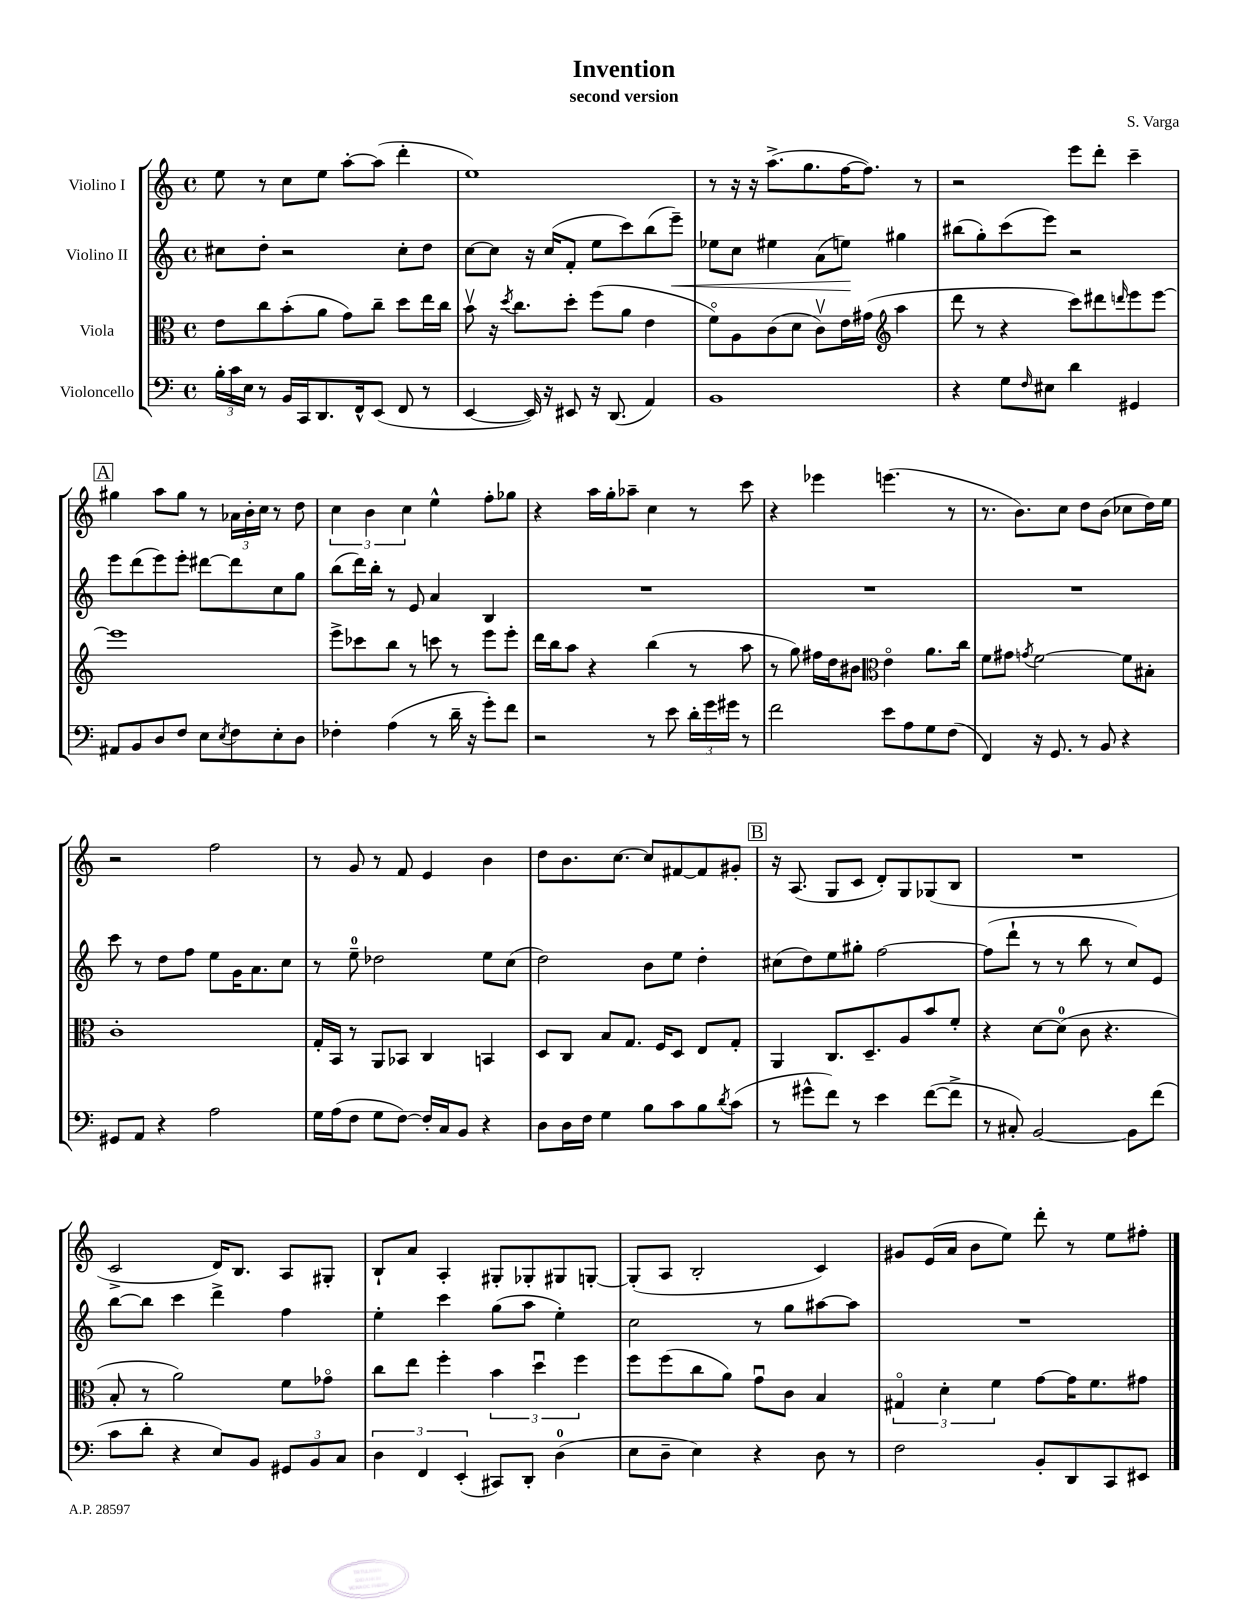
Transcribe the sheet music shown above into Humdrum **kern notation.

**kern	**kern	**kern	**kern
*staff4	*staff3	*staff2	*staff1
*clefF4	*clefC3	*clefG2	*clefG2
*k[]	*k[]	*k[]	*k[]
*M4/4	*M4/4	*M4/4	*M4/4
*met(c)	*met(c)	*met(c)	*met(c)
24B'	8e	8cc#	8ee
24c	.	.	.
24E	.	.	.
8r	8cc	8dd'	8r
16BB	(8b'	2r	8cc
16CC	.	.	.
8.DD	8a	.	8ee
.	8g)	.	[8aa'
16FF^^	.	.	.
(8EE	8cc~	.	(8aa]
8FF	8dd	8cc#'	4ddd'
8r	16ee	8dd	.
.	16cc	.	.
=	=	=	=
[4EE	8bv	[8cc	1ee)
.	16r	8cc]	.
.	8qdd	.	.
.	8.cc	.	.
16EE])	.	16r	.
16r	.	(16cc	.
8EE#	8dd'	8f'	.
16r	(8ff	8ee	.
(8.DD	.	.	.
.	8a	8ccc)	.
4AA)	4e	(8bb	.
.	.	8eee~)	.
=	=	=	=
1BB	8fo)	8ee-	8r
.	8A	8cc	16r
.	.	.	16r
.	(8c	4ee#	(8.aa^
.	8d	.	.
.	.	.	8.gg
.	8cv)	(8a	.
.	16e	8ee)	[16ff
.	(16g#	.	8.ff])
*	*clefG2	*	*
.	4aa	4gg#	.
.	.	.	8r
=	=	=	=
4r	8ddd	(8bb#	2r
.	8r	8gg')	.
8G	4r	(8ccc	.
16qqF	.	.	.
8E#	.	8eee)	.
4d	8ccc)	2r	8eee
.	8ddd#	.	8ddd'
.	16qqddd	.	.
4GG#	8eee	.	4ccc~
.	[8eee	.	.
=	=	=	=
8AA#	1eee]	8eee	4gg#
8BB	.	(8ddd	.
8D	.	8eee)	8aa
8F	.	8eee'	8gg#
8E	.	[8ddd#	8r
8qE	.	.	.
8F	.	8ddd#]	24a-
.	.	.	24b'
.	.	.	24cc
8E'	.	8cc	8r
8D	.	8gg	8dd
=	=	=	=
4F-'	8eee^	(8bb	6cc
.	8ccc-	16ddd)	.
.	.	.	6b
.	.	16bb'	.
(4A	8bb	8r	.
.	.	.	6cc
.	8r	8e	.
8r	8ccc	4a	4ee^^
16d~	8r	.	.
16r	.	.	.
8g')	8eee	4B	8ff'
8f	8eee'	.	8gg-
=	=	=	=
2r	16ddd	1r	4r
.	16bb	.	.
.	8aa	.	.
.	4r	.	16aa
.	.	.	16gg'
.	.	.	8aa-~
8r	(4bb	.	4cc
8e	.	.	.
24d'	8r	.	8r
24g	.	.	.
24g#	.	.	.
8r	8aa	.	8ccc
=	=	=	=
2f	8r	1r	4r
.	8gg)	.	.
.	16ff#	.	4eee-
.	16dd	.	.
.	8b#	.	.
*	*clefC3	*	*
8e	4eo	.	(4.eee
8A	.	.	.
8G	8.a	.	.
(8F	.	.	8r
.	16cc	.	.
=	=	=	=
4FF)	8f	1r	8.r
.	8g#	.	.
.	.	.	8.b)
.	8qg	.	.
16r	[2f	.	.
8.GG	.	.	.
.	.	.	8cc
8r	.	.	8dd
8BB	.	.	(8b
4r	8f]	.	8cc-
.	8B#'	.	16dd)
.	.	.	16ee
=	=	=	=
8GG#	1c'	8ccc	2r
8AA	.	8r	.
4r	.	8dd	.
.	.	8ff	.
2A	.	8ee	2ff
.	.	16g	.
.	.	8.a	.
.	.	8cc	.
=	=	=	=
16G	16G'	8r	8r
(16A	16BB	.	.
8F	8r	8ee~	8g
8G	8AA	2dd-	8r
[8F)	8BB-	.	8f
16F']	4C	.	4e
16C	.	.	.
8BB	.	.	.
4r	4BB	8ee	4b
.	.	(8cc	.
=	=	=	=
8D	8D	2dd)	8dd
16D	8C	.	8.b
16F	.	.	.
4G	8B	.	.
.	.	.	[8.cc
.	8.G	.	.
8B	.	8b	8cc]
.	16F	.	.
8c	8D	8ee	[8f#
8B	8E	4dd'	8f#]
8qd	.	.	.
(8c	8G'	.	8g#'
=	=	=	=
8r	4AA	(8cc#	16r
.	.	.	(8.A
8g#^^	.	8dd)	.
8f)	8.C	8ee	8G
8r	.	8gg#'	8c
.	8.D~	.	.
4e	.	[2ff	8d')
.	8A	.	8G
([8f	8b	.	(8G-
8f^]	8f'	.	8B
=	=	=	=
8r	4r	(8ff]	1r
8C#')	.	8ddd`	.
[2BB	[8d	8r	.
.	(8d]	8r	.
.	8c	8bb	.
.	4.r	8r	.
8BB]	.	8cc)	.
(8f	.	8e	.
=	=	=	=
8c	8B'	[8bb	2c^
8d'	8r	8bb]	.
4r	2a)	4ccc	.
8E)	.	4ddd^	16d)
.	.	.	8.B
8BB	.	.	.
12GG#	8f	4ff	8A
12BB	.	.	.
.	8g-o	.	8G#'
12C	.	.	.
=	=	=	=
6D	8cc	4ee'	8B`
.	8ee	.	8a
6FF	.	.	.
.	4ff'	4ccc	4A'
(6EE'	.	.	.
8CC#)	6b	(8gg	8G#'
8DD'	.	8aa	8G-'
.	6ddu	.	.
(4D	.	4ee')	8G#
.	6ff	.	.
.	.	.	[8G'
=	=	=	=
8E	8ff	2cc	(8G']
8D~	(8ff	.	8A
4E)	8cc	.	2B'
.	8a)	.	.
4r	8gu	8r	.
.	8c	8gg	.
8D	4B	[8aa#	4c)
8r	.	8aa#]	.
=	=	=	=
2F	6G#o	1r	8g#
.	.	.	(16e
.	6d'	.	.
.	.	.	16a
.	.	.	8b
.	6f	.	.
.	.	.	8ee)
8BB'	[8g	.	8ddd'
8DD	16g]	.	8r
.	8.f	.	.
8CC	.	.	8ee
8EE#	8g#	.	8ff#'
==	==	==	==
*-	*-	*-	*-
